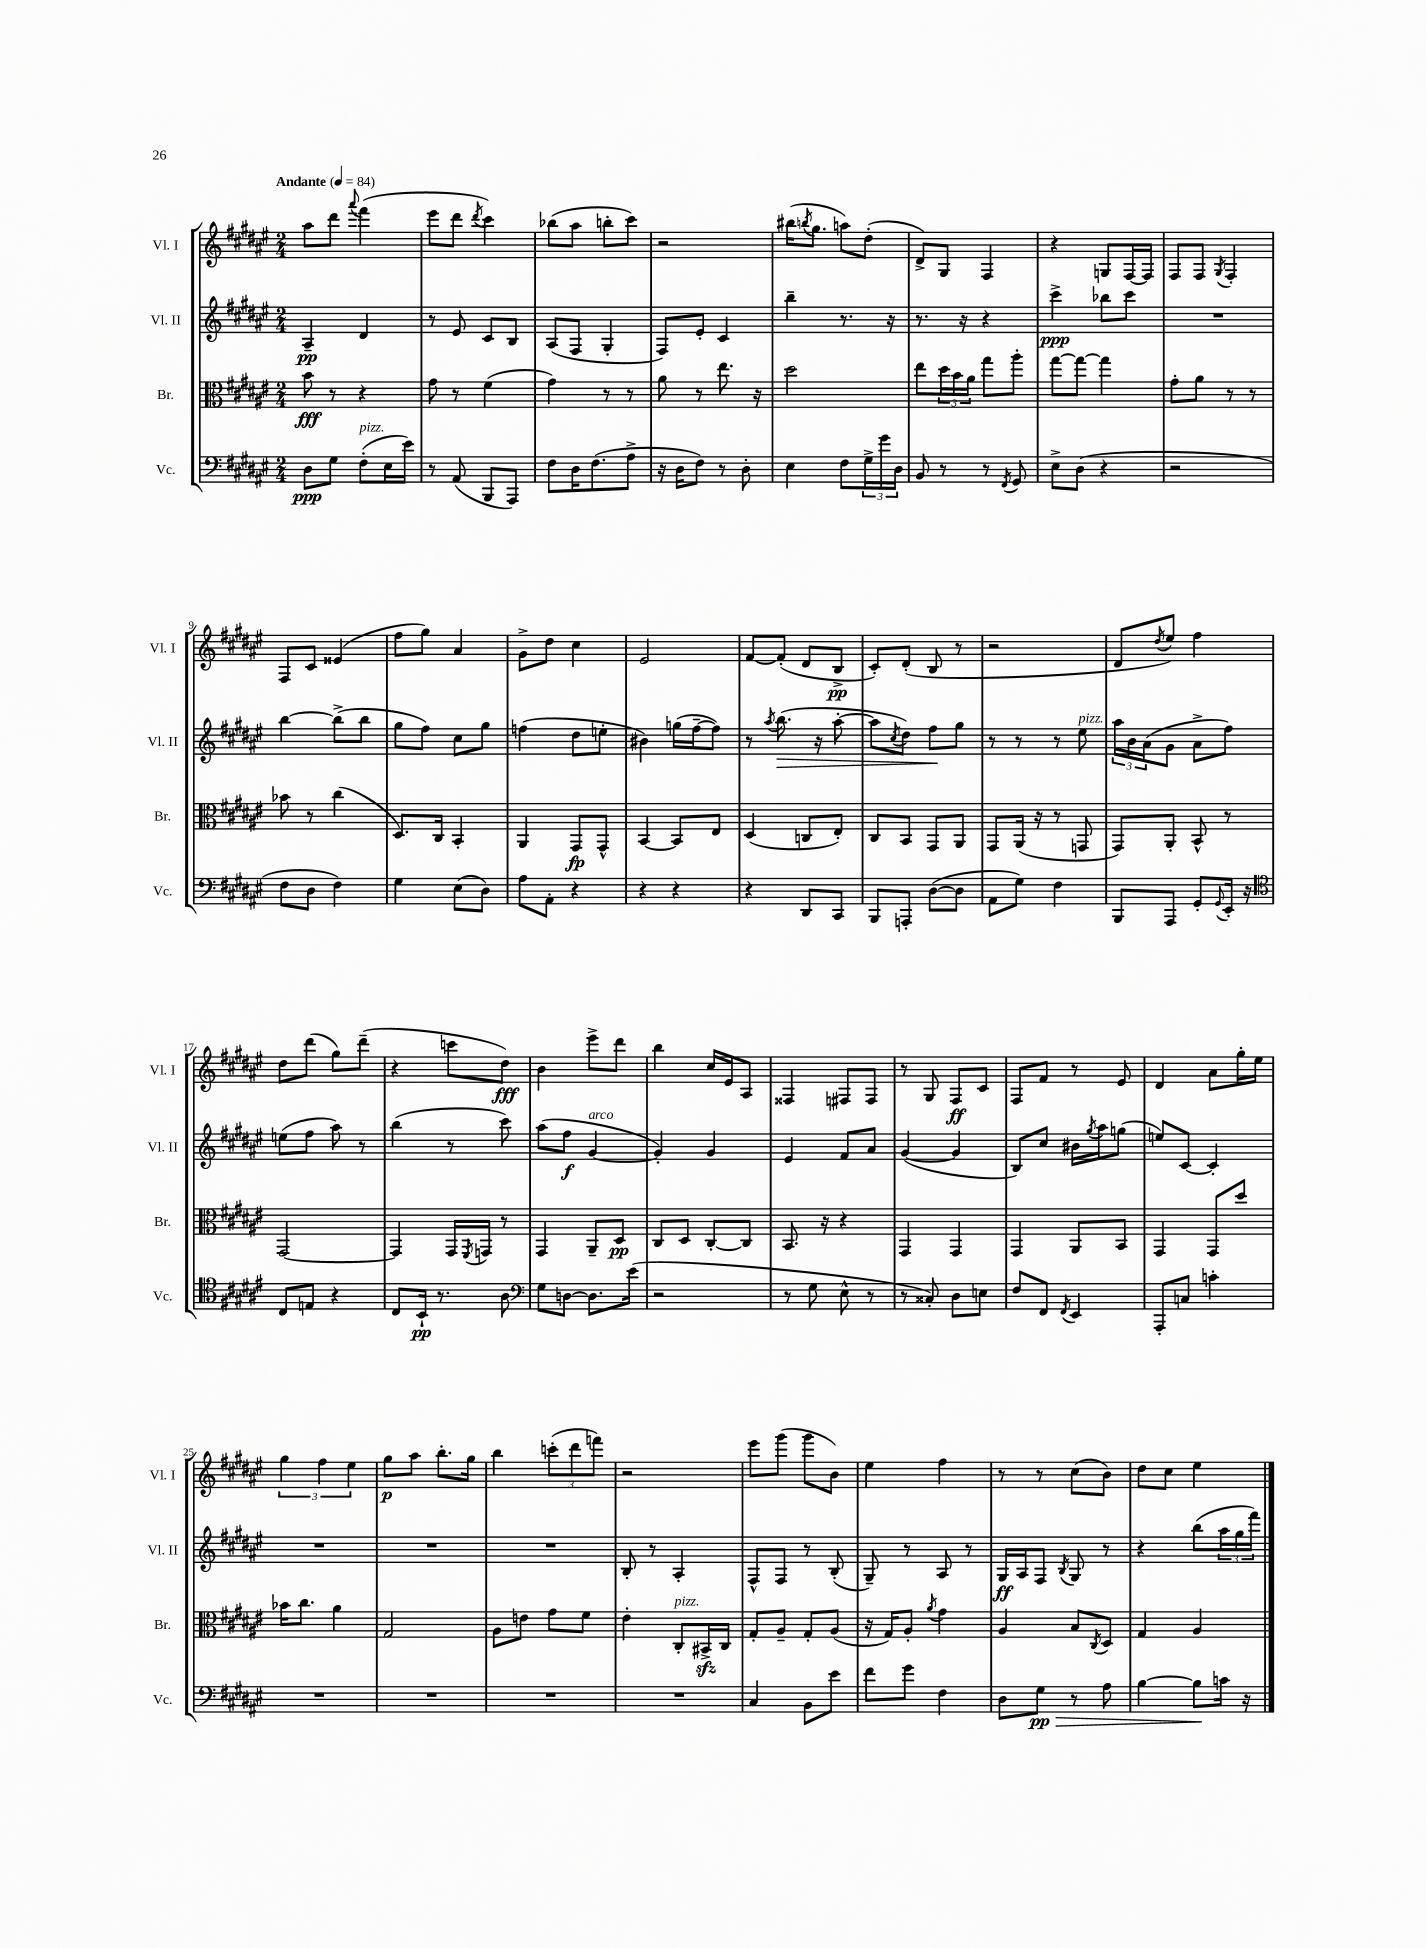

**kern	**kern	**kern	**kern
*staff4	*staff3	*staff2	*staff1
*clefF4	*clefC3	*clefG2	*clefG2
*k[f#c#g#d#a#e#]	*k[f#c#g#d#a#e#]	*k[f#c#g#d#a#e#]	*k[f#c#g#d#a#e#]
*M2/4	*M2/4	*M2/4	*M2/4
*MM84	*MM84	*MM84	*MM84
8D#	8b	4A#~	8aa#
8G#	8r	.	8ddd#
.	.	.	8qqaaa#
(8F#'	4r	4d#	(4fff#
16E#	.	.	.
16e#)	.	.	.
=	=	=	=
8r	8g#	8r	8eee#
(8AA#	8r	8e#	8ddd#
.	.	.	8qddd#
8BBB	(4f#	8c#	4ccc#)
8AAA#)	.	8B	.
=	=	=	=
8F#	4g#)	(8A#	(8bb-
16D#	.	8F#	8aa#
(8.F#	.	.	.
.	8r	4G#'	8bb'
8A#^	8r	.	8ccc#)
=	=	=	=
16r	8a#	8F#)	2r
16D#	.	.	.
8F#)	8r	8e#'	.
8r	8.ee#	4c#	.
8D#'	.	.	.
.	16r	.	.
=	=	=	=
4E#	2dd#	4bb~	(16bb#
.	.	.	8qbb
.	.	.	8.gg#
8F#	.	8.r	8aa)
24G#^	.	.	(8dd#'
24g#	.	.	.
.	.	16r	.
24D#	.	.	.
=	=	=	=
8BB	8ee#	8.r	8d#^)
8r	24dd#	.	8G#
.	24b	.	.
.	.	16r	.
.	24a#	.	.
8r	8gg#	4r	4F#
8qFF#	.	.	.
8GG#	8aa#'	.	.
=	=	=	=
8E#^	[8gg#	4ccc#^	4r
(8D#	8gg#_	.	.
4r	4gg#]	8bb-	8G
.	.	8ccc#	[16F#
.	.	.	16F#]
=	=	=	=
2r	8g#'	2r	8F#
.	8a#	.	8F#
.	.	.	8qG#
.	8r	.	4F#'
.	8r	.	.
=	=	=	=
8F#	8b-	[4bb	8F#
8D#	8r	.	8c#
4F#)	(4cc#	(8bb^]	(4e##
.	.	8bb	.
=	=	=	=
4G#	8.D#)	8gg#	8ff#
.	.	8ff#)	8gg#)
.	16C#	.	.
(8E#	4BB'	8cc#	4a#
8D#)	.	8gg#	.
=	=	=	=
8A#	4AA#	(4ff	8g#^
8AA#'	.	.	8dd#
4r	8GG#	8dd#	4cc#
.	8GG#^^	8ee'	.
=	=	=	=
4r	[4BB	4b#)	2e#
4r	8BB]	(16gg	.
.	.	[16ff#~	.
.	8E#	8ff#])	.
=	=	=	=
4r	(4D#	8r	[8f#
.	.	8qaa#	.
.	.	(8.bb	(8f#']
8DD#	8C	.	8d#
.	.	16r	.
8CC#	8E#')	[8aa#'	8B^
=	=	=	=
8BBB	8C#	8aa#]	8c#')
.	.	8qcc#	.
8AAA'	8BB	8dd#)	(8d#'
([8D#	8GG#	8ff#	8B
8D#]	8AA#	8gg#	8r
=	=	=	=
8AA#	8GG#	8r	2r
8G#)	(16AA#	8r	.
.	16r	.	.
4F#	8r	8r	.
.	8GG	8ee#	.
=	=	=	=
8BBB	8GG#)	24aa#	8d#
.	.	24b	.
.	.	(24a#	.
.	.	.	8qdd#
8AAA#	8AA#'	8g#	8ee#)
8GG#'	8BB^^	8a#^	4ff#
8qqGG#	.	.	.
16EE#'	8r	8ff#)	.
16r	.	.	.
=	=	=	=
*clefC4	*	*	*
8C#	[2GG#	(8ee	8dd#
8E	.	8ff#	(8ddd#
4r	.	8aa#)	8gg#)
.	.	8r	(8ddd#~
=	=	=	=
8C#	4GG#]	(4bb	4r
16BB`	.	.	.
8.r	.	.	.
.	16GG#	8r	8ccc
.	8qFF#	.	.
.	16GG	.	.
8A#	8r	8ccc#)	8dd#)
=	=	=	=
*clefF4	*	*	*
8G#	4GG#	(8aa#	4b
[8D	.	8ff#	.
8.D]	8AA#~	[4g#	8eee#^
.	8D#	.	8ddd#
(16e#	.	.	.
=	=	=	=
2r	8C#	4g#'])	4bb
.	8D#	.	.
.	[8C#'	4g#	16cc#
.	.	.	16e#
.	8C#]	.	8A#
=	=	=	=
8r	8.BB	4e#	4F##
8G#	.	.	.
.	16r	.	.
8E#^^	4r	8f#	8F#
8r	.	8a#	8F#
=	=	=	=
8r	4GG#	([4g#	8r
8C##')	.	.	8G#
8D#	4GG#	4g#]	8F#
8E	.	.	8c#
=	=	=	=
8F#	4GG#	8B)	8F#
8FF#	.	8cc#	8f#
8qFF#	.	.	.
4EE#	8AA#	16b#	8r
.	.	8qgg#	.
.	.	16aa#	.
.	8BB	(8gg	8e#
=	=	=	=
8AAA#'	4GG#	8ee)	4d#
8C	.	[8c#	.
4c'	8GG#	4c#']	8a#
.	8dd#	.	16gg#'
.	.	.	16ee#
=	=	=	=
2r	16b-	2r	6gg#
.	8.cc#	.	.
.	.	.	6ff#
.	4a#	.	.
.	.	.	6ee#
=	=	=	=
2r	2G#	2r	8gg#
.	.	.	8aa#
.	.	.	8.bb'
.	.	.	16gg#
=	=	=	=
2r	8A#	2r	4bb
.	8e	.	.
.	8g#	.	(12ccc'
.	.	.	12ddd#
.	8f#	.	.
.	.	.	12fff)
=	=	=	=
2r	4e#'	8B'	2r
.	.	8r	.
.	8C#'	4A#'	.
.	16BB#^	.	.
.	16C#	.	.
=	=	=	=
4C#	8G#'	8F#^^	8eee#
.	8A#~	8F#	(8ggg#
8BB	8G#'	8r	8ggg#
8e#	(8A#	(8B'	8b)
=	=	=	=
8f#	16r	8G#~)	4ee#
.	16G#)	.	.
8g#	8A#'	8r	.
.	8qa#	.	.
4F#	4g#	8A#	4ff#
.	.	8r	.
=	=	=	=
8D#	4A#	16G#	8r
.	.	16A#	.
8G#	.	8F#	8r
.	.	8qB	.
8r	8B	8G#	(8cc#
.	8qC#	.	.
8A#	8D#	8r	8b)
=	=	=	=
[4B	4G#	4r	8dd#
.	.	.	8cc#
8B]	4A#	(8bb	4ee#
16c	.	24aa#	.
.	.	24gg#	.
16r	.	.	.
.	.	24fff#)	.
==	==	==	==
*-	*-	*-	*-
